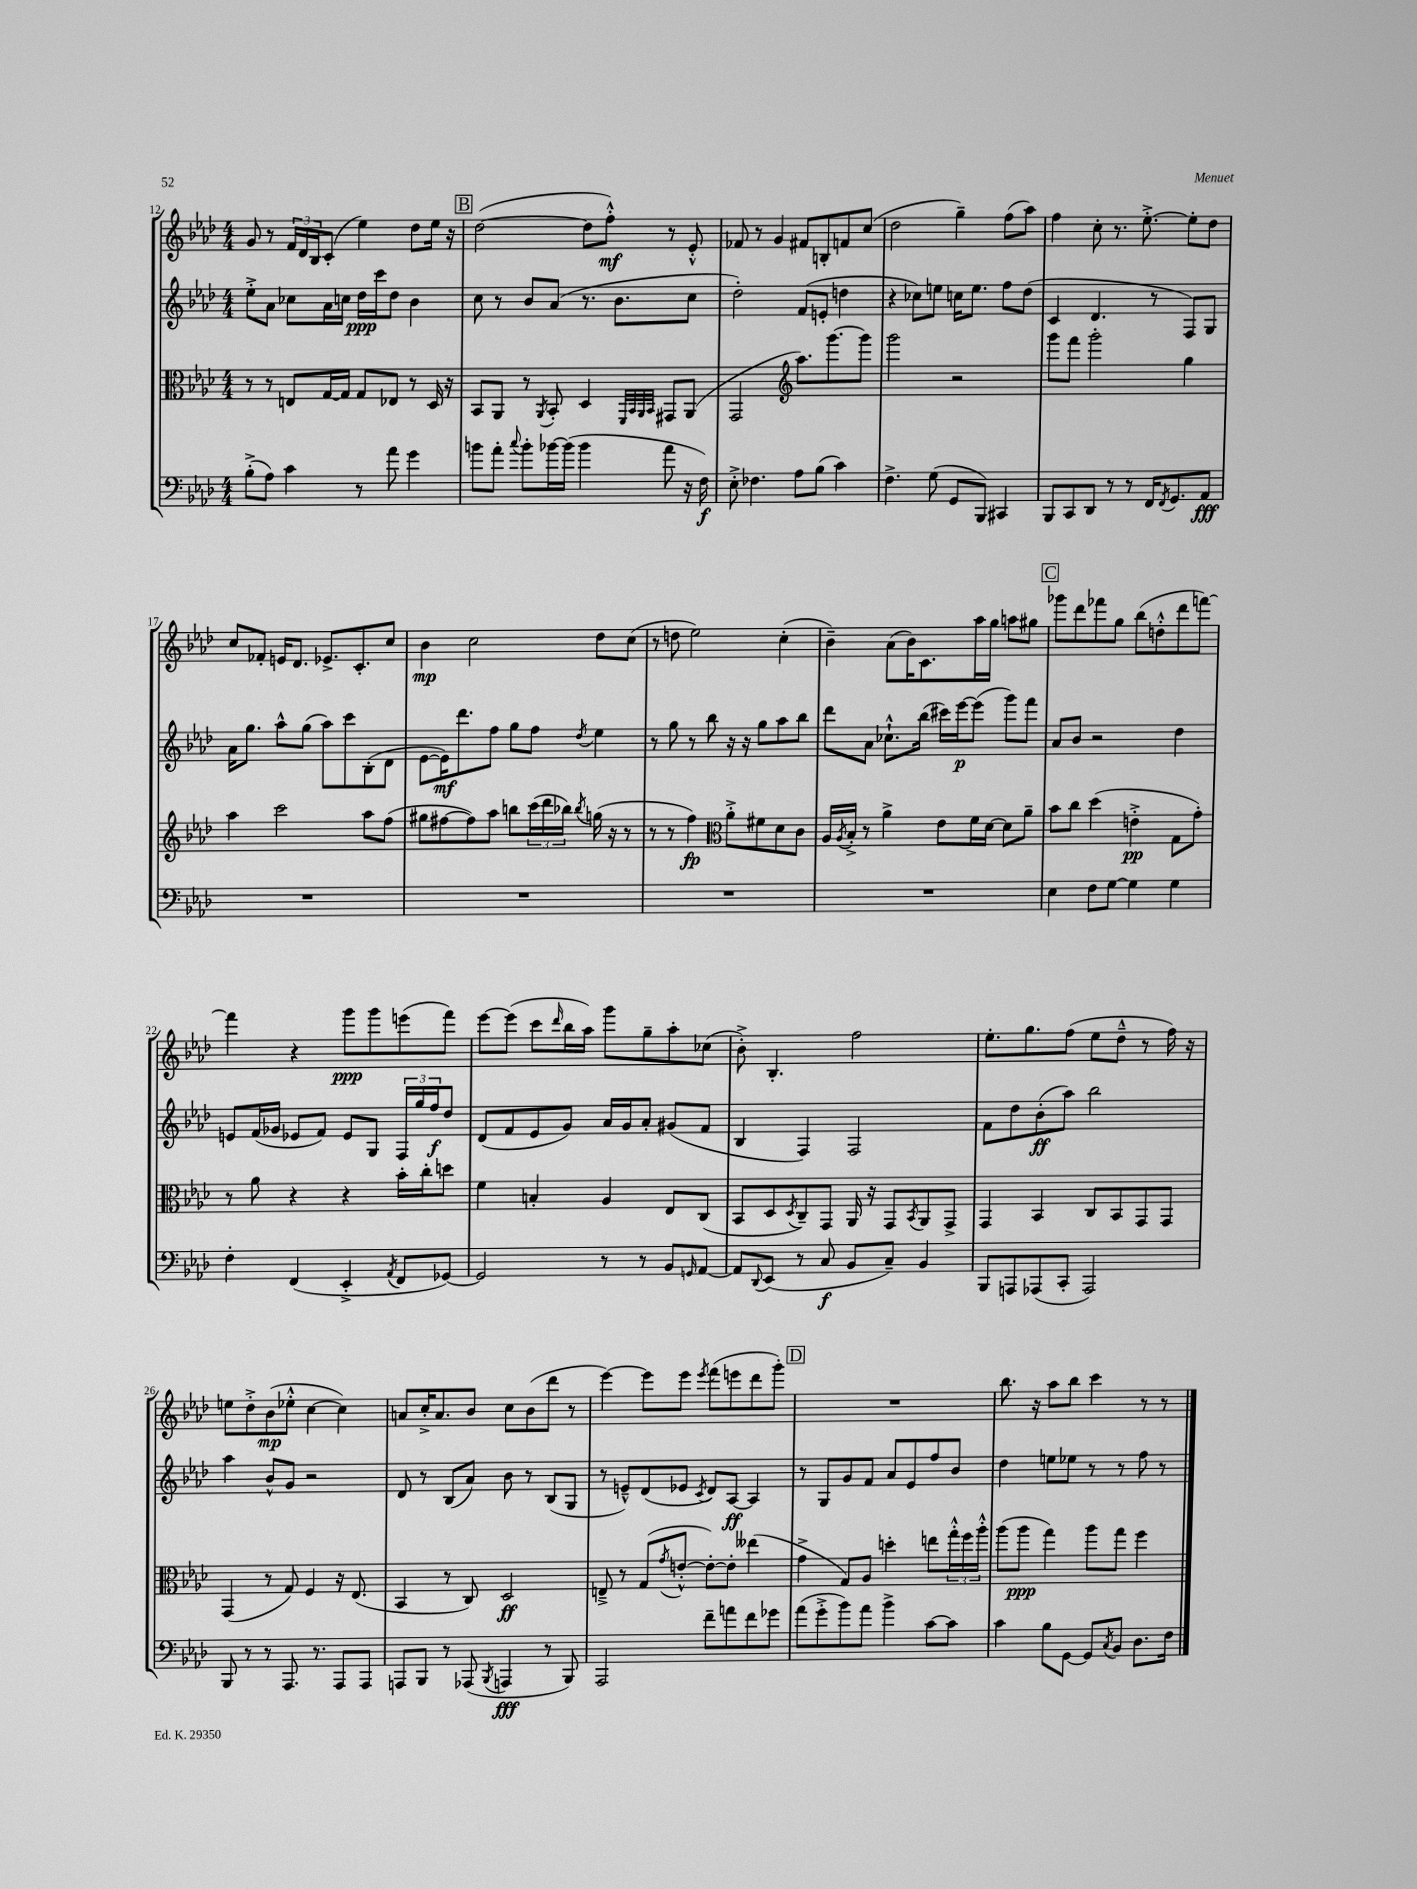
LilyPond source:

<<
\new StaffGroup <<
\new Staff = "s0" {
    \clef treble \key aes \major \numericTimeSignature \time 4/4
    g'8 r8 \tuplet 3/2 { f'16 des'16 bes16 } c'8-.( ees''4) des''8 ees''16 r16 |
    \mark \markup { \box "B" } des''2~( des''8 f''8-.-^\mf) r8 ees'8-.-^ |
    fes'8 r8 g'4 fis'8 b8-. f'8 c''8( |
    des''2 g''4--) f''8( aes''8) |
    f''4 c''8-. r8. ees''8.~-.-> ees''8-. des''8 |
    c''8 fes'8-. e'16 des'8. ees'8.-> c'8.-. c''8 |
    bes'4\mp c''2 des''8 c''8( |
    r8 d''8 ees''2) c''4-.( |
    bes'4--) aes'8( bes'16) c'8. aes''16 g''16 a''8 gis''8 |
    \mark \markup { \box "C" } ges'''8 des'''8 fes'''8 g''8 bes''8( d''8-.-^ des'''8 f'''8~) |
    f'''4 r4 g'''8\ppp g'''8 e'''8( f'''8) |
    ees'''8~ ees'''8( c'''8 \grace { des'''16 } bes''16 aes''16) g'''8 g''8-- aes''8-. ces''8( |
    bes'8-.->) bes4.-. f''2 |
    ees''8.-. g''8. f''8( ees''8 des''8---^ r8 f''16) r16 |
    e''8 des''8-.-> bes'8\mp( ees''8-.-^ c''4~ c''4) |
    a'8 c''16-.-> a'8. bes'8 c''8 bes'8( des'''8 r8 |
    ees'''4~) ees'''8 ees'''8 \acciaccatura { ees'''8 } f'''8( e'''8 des'''8 g'''8-.) |
    \mark \markup { \box "D" } R1 |
    bes''8. r16 aes''8 bes''8 c'''4 r8 r8 \bar "|." |
}
\new Staff = "s1" {
    \clef treble \key aes \major \numericTimeSignature \time 4/4
    ees''8-.-> aes'8 ces''8 aes'16 c''16 des''16\ppp c'''16 des''8 bes'4 |
    \mark \markup { \box "B" } c''8 r8 bes'8 aes'8( r8. bes'8. c''8 |
    des''2-.) f'8( e'8-. d''4 |
    r4 ces''8) e''8 c''16 e''8. f''8 des''8( |
    c'4 des'4. r8 f8) g8 |
    aes'16 g''8. aes''8-^ g''8( aes''8) c'''8 bes8-.( des'8 |
    ees'8~ ees'16\mf) des'''8. f''8 g''8 f''8 \acciaccatura { des''8 } ees''4 |
    r8 g''8 r8 bes''8 r16 r16 g''8 aes''8 bes''8 |
    des'''8 aes'8 ces''8.-!-^ bes''16( cis'''16) ees'''16~\p ees'''8( g'''8) f'''8 |
    \mark \markup { \box "C" } aes'8 bes'8 r2 des''4 |
    e'8 f'16( ges'16 ees'8 f'8) ees'8 g8 \tuplet 3/2 { f16 g''16 f''16\f } des''8 |
    des'8( f'8 ees'8 g'8) aes'16 g'16 aes'8-. gis'8( f'8 |
    bes4 f4) f2 |
    f'8 des''8 bes'8-.\ff( aes''8) bes''2 |
    aes''4 bes'8-^ g'8 r2 |
    des'8 r8 bes8( aes'8) bes'8 r8 bes8( g8 |
    r8 e'8---^) des'8( ees'8 \acciaccatura { c'8 } des'8) aes8~\ff aes4 |
    \mark \markup { \box "D" } r8 g8 g'8 f'8 aes'8 ees'8 f''8 bes'8 |
    des''4 e''8 ees''8 r8 r8 f''8 r8 \bar "|." |
}
\new Staff = "s2" {
    \clef alto \key aes \major \numericTimeSignature \time 4/4
    r8 r8 e8 g16~ g16 g8 ees8 r8 des16 r16 |
    \mark \markup { \box "B" } bes,8 aes,8 r8 \acciaccatura { aes,8 } bes,8-. des4 \grace { f,32 bes,32 aes,32 bes,32 } gis,8 aes,8( |
    g,2 \clef treble aes''8.) g'''8.~ g'''8 |
    g'''2 r2 |
    g'''8 f'''8 g'''2-. g''4 |
    aes''4 c'''2 aes''8 f''8( |
    gis''8 fis''8~ fis''8) aes''8 b''8 \tuplet 3/2 { c'''16( des'''16 bes''16) } \acciaccatura { bes''8 } g''16( r16 r8 |
    r8 r8 f''4\fp) \clef alto aes'8-.-> fis'8 des'8 c'8 |
    aes16 \acciaccatura { aes8 } bes16-.-> r8 aes'4-> ees'8 f'16 des'16~ des'8 aes'8-- |
    \mark \markup { \box "C" } bes'8 c''8 des''4( e'4-.->\pp g8 g'8-.) |
    r8 aes'8 r4 r4 bes'16-. c''16-. d''8 |
    f'4 b4-. aes4 ees8 c8( |
    bes,8 des8 \acciaccatura { des8 } c8--) g,8 aes,16 r16 g,8 \acciaccatura { bes,8 } aes,8 g,8-> |
    g,4 bes,4 c8 bes,8 g,8 g,8 |
    g,4( r8 g8) f4 r16 ees8.( |
    bes,4 r8 c8) des2\ff |
    e8---> r8 g8( \acciaccatura { g'8 } e'8~-.-^ e'8~-.) e'8-. eeses''4( |
    \mark \markup { \box "D" } g'4-> g8) aes8 d''4-. e''8 \tuplet 3/2 { g''16-.-^ f''16 aes''16-.-^ } |
    aes''8( aes''8\ppp g''4) aes''8 g''8 f''4 \bar "|." |
}
\new Staff = "s3" {
    \clef bass \key aes \major \numericTimeSignature \time 4/4
    bes8-.->( aes8) c'4 r8 aes'8 g'4 |
    \mark \markup { \box "B" } b'8 aes'8-. \appoggiatura { c''8 } b'8-. bes'16~ bes'16( bes'4 aes'8 r16 f16\f) |
    ees8-.-> fes4. aes8 bes8( c'4) |
    f4.-> g8( g,8 bes,,8) cis,4 |
    bes,,8 c,8 des,8 r8 r8 f,16 \acciaccatura { f,8 } g,8. aes,8\fff |
    R1 |
    R1 |
    R1 |
    R1 |
    \mark \markup { \box "C" } ees4 f8 g8~ g4 g4 |
    f4-. f,4( ees,4-.-> \acciaccatura { aes,8 } f,8 ges,8~) |
    ges,2 r8 r8 bes,8 \grace { g,16 } aes,8~ |
    aes,8 \appoggiatura { des,8 } ees,8( r8 c8\f bes,8 c8--) bes,4 |
    bes,,8 a,,8 aes,,8( c,8-. aes,,2) |
    bes,,8 r8 r8 aes,,8. r8. aes,,8 aes,,8 |
    a,,8 bes,,8 r8 aes,,8( \acciaccatura { bes,,8 } a,,4\fff r8 bes,,8) |
    aes,,2 f'8-- a'8 f'8 ges'8 |
    \mark \markup { \box "D" } aes'8( g'8-.-> bes'8) aes'8 bes'4-> c'8~ c'8 |
    c'4 bes8 g,8~ g,8 \acciaccatura { c8 } bes,8 des8. f16 \bar "|." |
}
>>
>>
\layout { \context { \Score currentBarNumber = #12 } }
